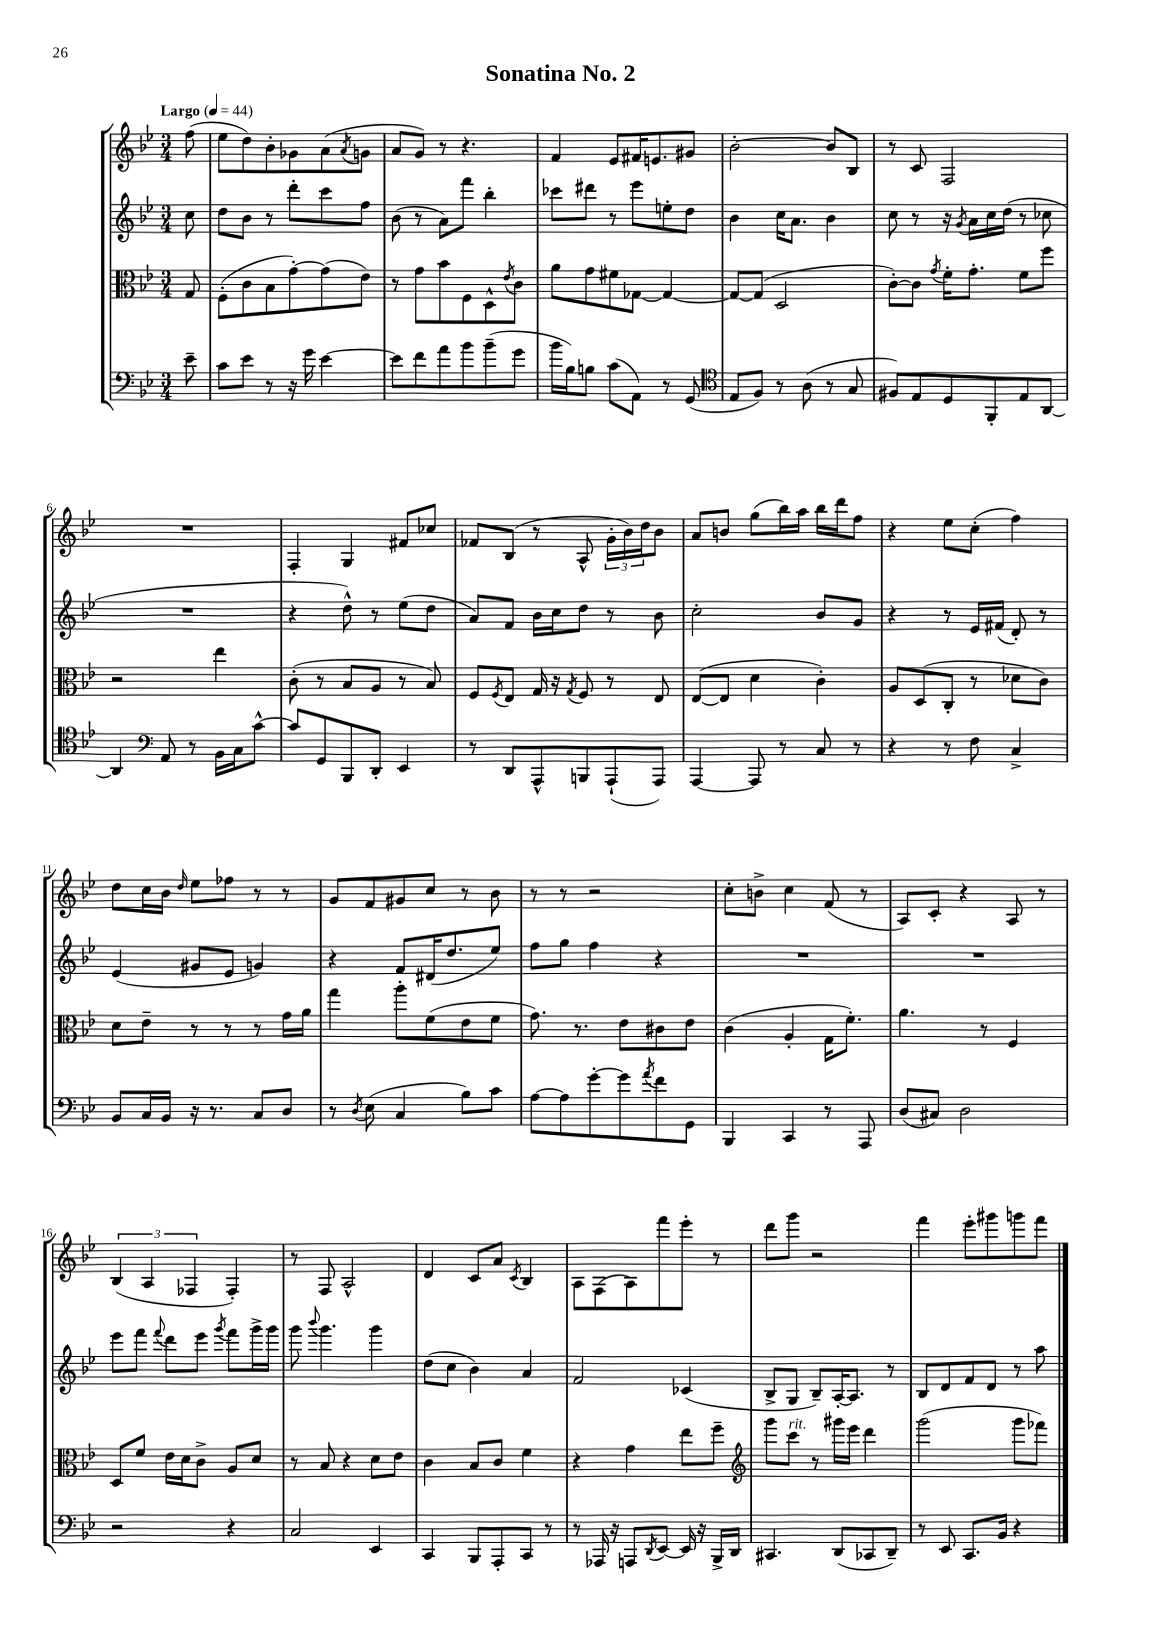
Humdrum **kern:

**kern	**kern	**kern	**kern
*staff4	*staff3	*staff2	*staff1
*clefF4	*clefC3	*clefG2	*clefG2
*k[b-e-]	*k[b-e-]	*k[b-e-]	*k[b-e-]
*M3/4	*M3/4	*M3/4	*M3/4
*MM44	*MM44	*MM44	*MM44
8e-~	8G	8cc	(8ff
=	=	=	=
8c	(8F'	8dd	8ee-
8e-	8c	8b-	8dd)
8r	8B-	8r	8b-'
16r	[8g')	8ddd'	8g-
16g	.	.	.
[4e-	(8g]	8ccc	(8a
.	.	.	8qa
.	8e-)	8ff	8g
=	=	=	=
8e-]	8r	(8b-	8a
8f	8g	8r	8g)
8a	8b-	8a)	8r
8b-	8F	8fff	4.r
(8b-~	8D^^	4bb-'	.
.	8qe-	.	.
8g	8c	.	.
=	=	=	=
16b-	8a	8ccc-	4f
16B-)	.	.	.
8B	8g	8ddd#	.
(8c	8f#	8r	8e-
8AA)	[8G-	8eee-	16f#
.	.	.	8.e
8r	4G-_	8ee'	.
(8GG	.	8dd	8g#
=	=	=	=
*clefC4	*	*	*
8E-	8G-_	4b-	[2b-'
8F)	(8G-]	.	.
8r	2D	16cc	.
.	.	8.a	.
(8A	.	.	.
8r	.	4b-	8b-]
8G	.	.	8B-
=	=	=	=
8F#)	[8c')	8cc	8r
8E-	8c]	8r	8c
.	8qg	.	.
8D	16f'	16r	2F
.	.	8qg	.
.	8.g'	16a	.
8FF'	.	16cc	.
.	.	(16dd	.
8E-	8f	8r	.
[8AA	8ff	8cc-	.
=	=	=	=
4AA]	2r	2.r	2.r
*clefF4	*	*	*
8AA	.	.	.
8r	.	.	.
16BB-	4ee-	.	.
16C	.	.	.
[8c^^	.	.	.
=	=	=	=
8c]	(8c'	4r	4F'
8GG	8r	.	.
8BBB-	8B-	8dd^^)	4G
8DD'	8A	8r	.
4EE-	8r	(8ee-	8f#
.	8B-)	8dd	8cc-
=	=	=	=
8r	8F	8a)	8f-
.	8qF	.	.
8DD	8E-	8f	(8B-
8AAA^^	16G	16b-	8r
.	16r	16cc	.
.	8qG	.	.
8BBB	8F	8dd	8A^^
(8AAA`	8r	8r	24g'
.	.	.	24b-)
.	.	.	24dd
8AAA)	8E-	8b-	8b-
=	=	=	=
[4AAA	([8E-	2cc'	8a
.	8E-]	.	8b
8AAA]	4d	.	(8gg
8r	.	.	16bb-)
.	.	.	16aa
8C	4c')	8b-	16bb-
.	.	.	16ddd
8r	.	8g	8ff
=	=	=	=
4r	8A	4r	4r
.	(8D	.	.
8r	8C'	8r	8ee-
8F	8r	16e-	(8cc'
.	.	(16f#	.
4C^	8d-	8d')	4ff)
.	8c)	8r	.
=	=	=	=
8BB-	8d	(4e-	8dd
16C	8e-~	.	16cc
16BB-	.	.	16b-
.	.	.	16qqdd
16r	8r	8g#	8ee-
8.r	.	.	.
.	8r	8e-	8ff-
8C	8r	4g)	8r
8D	16g	.	8r
.	16a	.	.
=	=	=	=
8r	4gg	4r	8g
8qD	.	.	.
(8E-	.	.	8f
4C	8aa'	8f	8g#
.	(8f	(16d#	8cc
.	.	8.dd	.
8B-)	8e-	.	8r
8c	8f	8ee-)	8b-
=	=	=	=
[8A	8.g)	8ff	8r
8A]	.	8gg	8r
.	8.r	.	.
[8g'	.	4ff	2r
8g]	8e-	.	.
8qa	.	.	.
8f	8c#	4r	.
8GG	8e-	.	.
=	=	=	=
4BBB-	(4c	2.r	8cc'
.	.	.	8b^
4CC	4A'	.	4cc
8r	16G	.	(8f
.	8.f')	.	.
8AAA	.	.	8r
=	=	=	=
(8D	4.a	2.r	8A)
8C#)	.	.	8c'
2D	.	.	4r
.	8r	.	.
.	4F	.	8A
.	.	.	8r
=	=	=	=
2r	8D	8eee-	(6B-
.	8f	8fff	.
.	.	.	6A
.	.	8qqfff	.
.	16e-	8ddd	.
.	16d	.	.
.	.	.	6F-
.	8c^	8eee-	.
.	.	8qggg	.
4r	8A	8fff	4F-')
.	8d	16ggg^	.
.	.	16ggg	.
=	=	=	=
2C	8r	8ggg	8r
.	.	8qqbbb-	.
.	8B-	4.ggg	8F
.	4r	.	2A^^
4EE-	8d	4ggg	.
.	8e-	.	.
=	=	=	=
4CC	4c	(8dd	4d
.	.	8cc	.
8BBB-	8B-	4b-)	8c
8AAA'	8c	.	8a
.	.	.	8qc
8CC	4f	4a	4B-
8r	.	.	.
=	=	=	=
8r	4r	2f	8A
16AAA-	.	.	(8F
16r	.	.	.
8AAA	4g	.	8A)
8qDD	.	.	.
[8EE-	.	.	8fff
16EE-]	8ee-	(4c-	8eee-'
16r	.	.	.
16BBB-^	8ff~	.	8r
16DD	.	.	.
=	=	=	=
*	*clefG2	*	*
4.CC#	8ggg	8B-^	8ddd
.	8ccc	8G	8ggg
.	8r	8B-~)	2r
(8DD	16ggg#	[16A'	.
.	16eee-	8.A]	.
8CC-	4ddd	.	.
8DD~)	.	8r	.
=	=	=	=
8r	(2ggg	8B-	4fff
8EE-	.	8d	.
8.CC	.	8f	8eee-'
.	.	8d	8ggg#
16BB-	.	.	.
4r	8ggg	8r	8ggg
.	8fff-)	8aa	8fff
==	==	==	==
*-	*-	*-	*-
